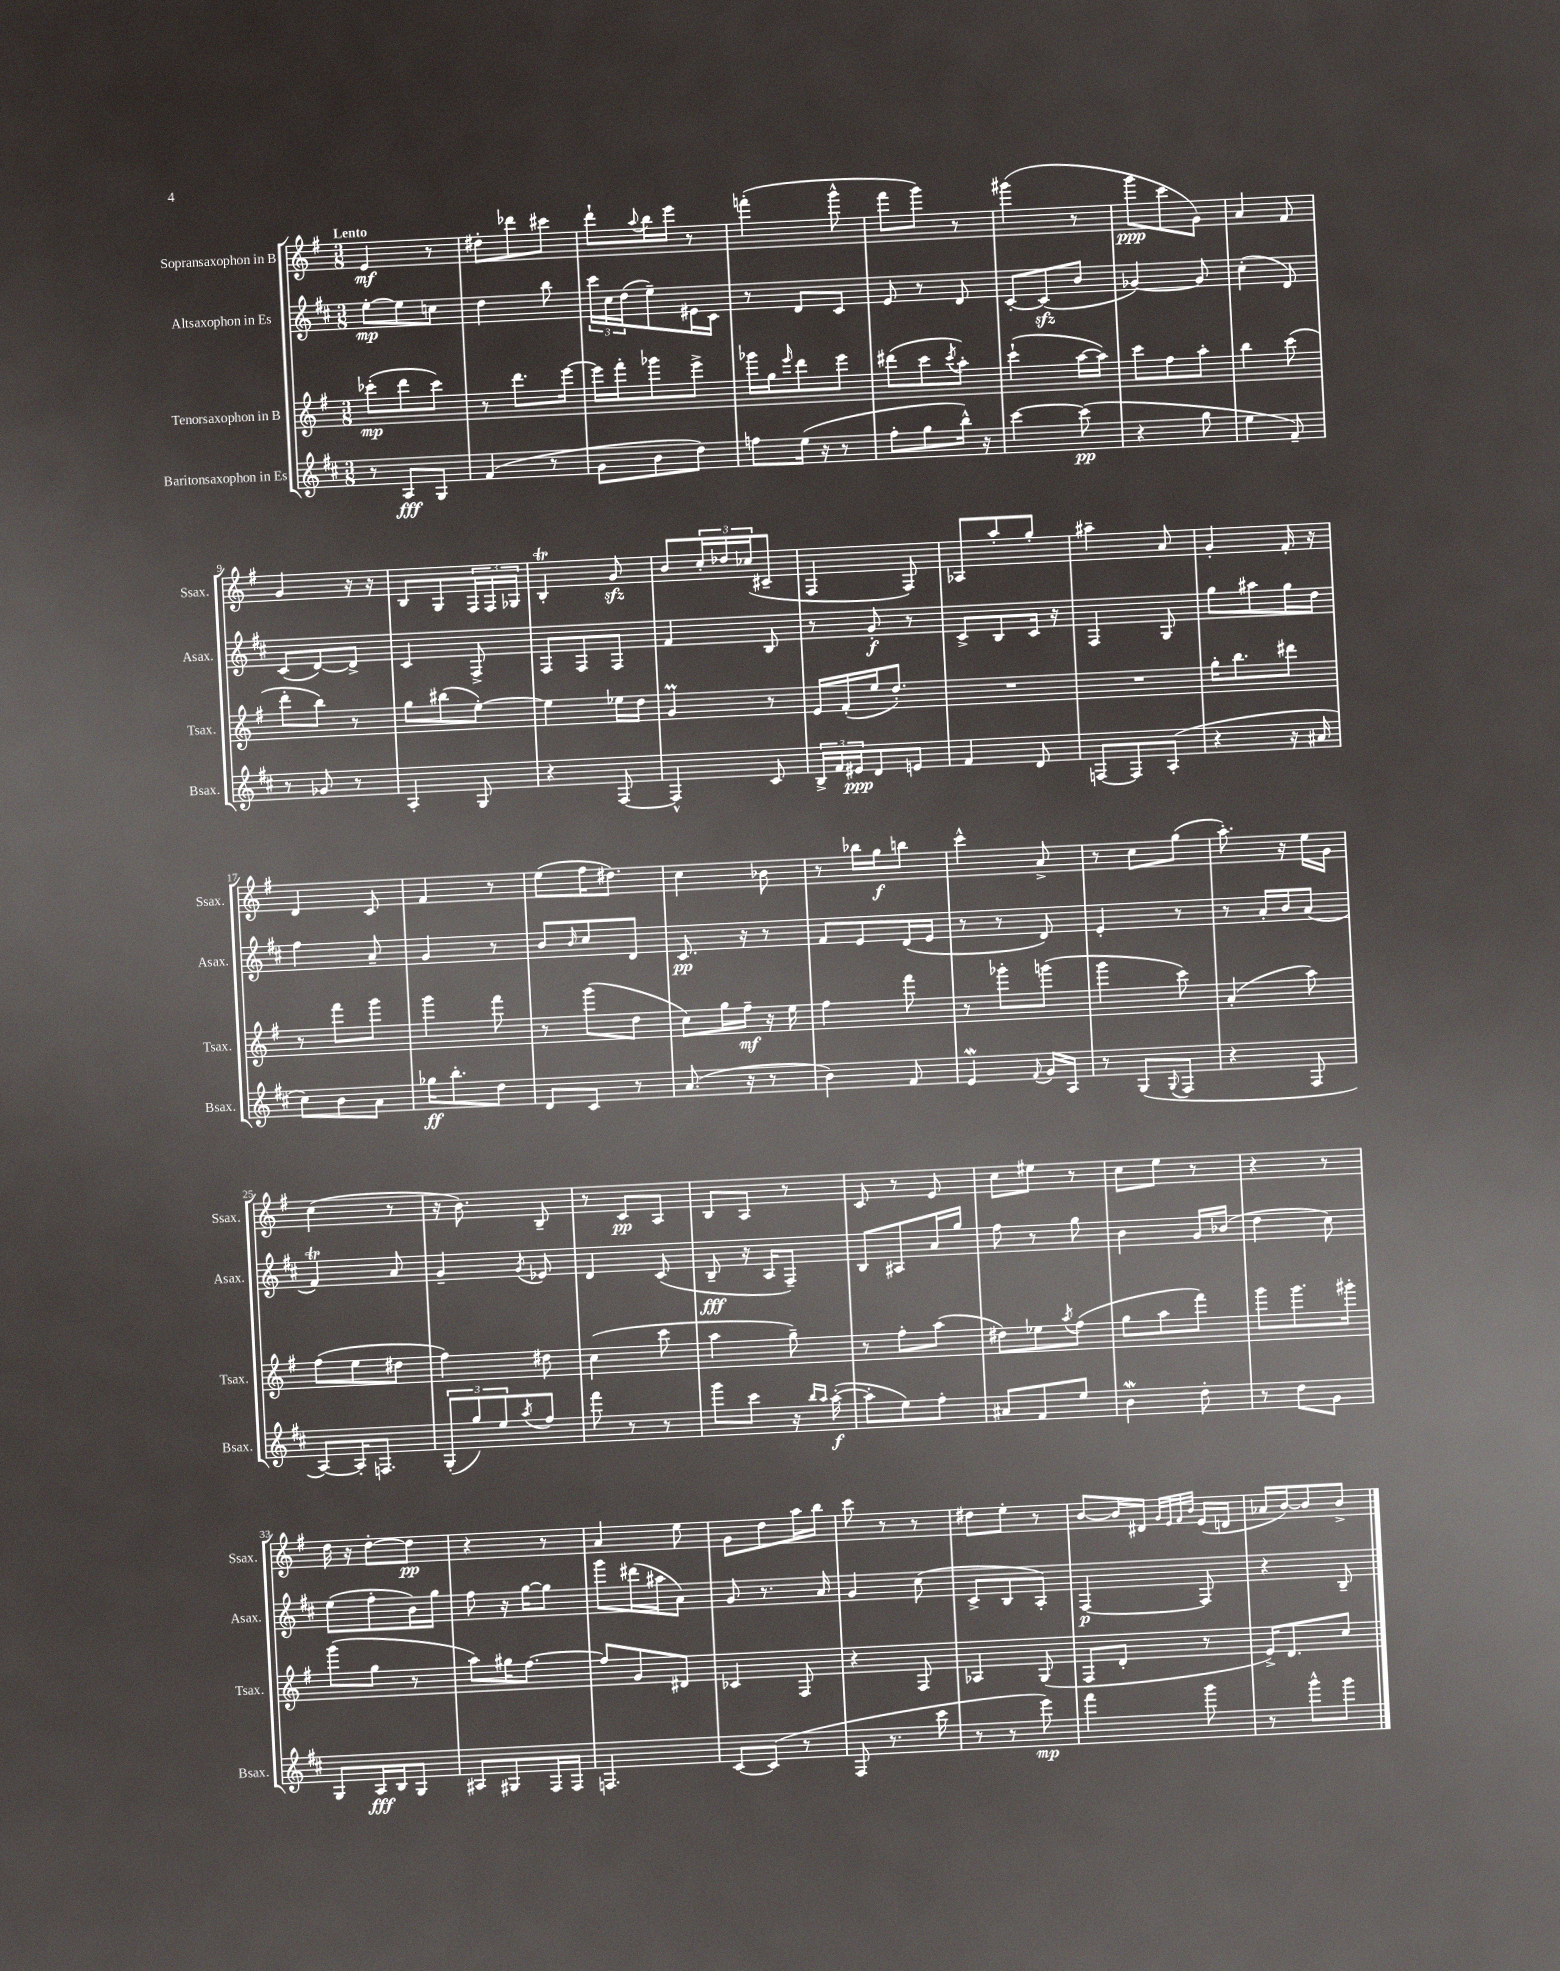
<<
\new StaffGroup <<
\new Staff = "s0" \with { instrumentName = "Sopransaxophon in B" shortInstrumentName = "Ssax." } {
    \clef treble \key g \major \numericTimeSignature \time 3/8 \tempo "Lento"
    e'4\mf r8 |
    dis''8-. des'''8 cis'''8 |
    d'''8-! \appoggiatura { a''8 } b''16 e'''16 r8 |
    f'''4-.( g'''8-^ |
    fis'''8 g'''8) r8 |
    gis'''4( r8 |
    g'''8\ppp c'''8 g'8) |
    a'4 fis'8 |
    g'4 r16 r16 |
    b8 g8 \tuplet 3/2 { fis16 fis16 ges16 } |
    b4-.\trill g'8\sfz |
    b'8 \tuplet 3/2 { c''16-. des''16 ces''16( } cis'8-- |
    fis4 fis8) |
    aes8 a''8-. g''8-. |
    ais''4-- a'8 |
    g'4-. fis'16-. r16 |
    d'4 c'8 |
    fis'4 r8 |
    e''8( fis''16 dis''8.) |
    c''4 bes'8 |
    r8 bes''16 g''16\f b''8 |
    c'''4-^ a'8-> |
    r8 c''8 g''8( |
    a''8.-.) r16 e''16 g'16 |
    c''4( r8 |
    r16 b'8.) b8-- |
    r8 c'8\pp a8 |
    b8 a8 r8 |
    c'8 r8 e'8 |
    c''8 eis''8 r8 |
    c''8 e''8 r8 |
    r4 r8 |
    d''16 r16 d''8~-. d''8\pp |
    r4 r8 |
    a'4 e''8 |
    g'8 d''8 a''16 b''16 |
    c'''8 r8 r8 |
    dis''8 e''8-. r8 |
    b'8~ b'16 dis'16 \grace { g'32 e'32 fis'32 b'32 } e'16( d'16 |
    aes'16 b'16~) b'8 b'8-> \bar "|." |
}
\new Staff = "s1" \with { instrumentName = "Altsaxophon in Es" shortInstrumentName = "Asax." } {
    \clef treble \key d \major \numericTimeSignature \time 3/8
    e''8~-.\mp e''8 c''8 |
    d''4 b''8 |
    \tuplet 3/2 { cis'''16 cis''16 d''16( } e''8--) eis'16 cis'16 |
    r8 d'8 cis'8 |
    e'8 r8 d'8 |
    cis'8~-. cis'8\sfz( b'8 |
    ges'4~) ges'8 |
    cis''4-.( d'8) |
    cis'8( d'8~) d'8-> |
    cis'4 fis8-> |
    fis8 fis8 fis8 |
    fis'4 b8 |
    r8 g'8-.\f r8 |
    cis'8-> b8 cis'16 r16 |
    fis4 g8 |
    g''8 ais''8 g''16 d''16 |
    fis''4 a'8-- |
    g'4 r8 |
    b'8 \grace { b'16 } cis''8 d'8 |
    cis'8.\pp r16 r8 |
    fis'8 e'8 d'16( e'16 |
    r8 r8 d'8) |
    e'4-. r8 |
    r8 a'16-. b'16 a'8( |
    fis'4\trill) a'8 |
    g'4-- \acciaccatura { g'8 } ees'8 |
    d'4 cis'8( |
    b8--\fff r16 a16 fis8--) |
    b8 ais8 a'16 g''16 |
    fis''8 r8 g''8 |
    b'4 g'16 bes'16( |
    d''4 cis''8) |
    e''8( fis''8-. b'16) g''16 |
    fis''8 r16 g''16~ g''8 |
    g'''8 dis'''16( ais''16 a'8) |
    g'8 r8. a'16 |
    g'4 cis''8( |
    cis'8-> b8 a8-.) |
    fis4~\p fis8 |
    r4 b8-- \bar "|." |
}
\new Staff = "s2" \with { instrumentName = "Tenorsaxophon in B" shortInstrumentName = "Tsax." } {
    \clef treble \key g \major \numericTimeSignature \time 3/8
    ces'''8-.\mp( d'''8 ces'''8) |
    r8 d'''8. e'''16~ |
    e'''16 fis'''16-. ges'''8 e'''8-> |
    ges'''16 g''16 \grace { e'''16 } d'''8 e'''8 |
    dis'''8( c'''8 \acciaccatura { c'''8 } a''8-.) |
    c'''4-!( a''16~ a''16) |
    c'''8 fis''8 a''8-. |
    b''4 c'''8( |
    d'''8-. b''8) r8 |
    g''8 bis''8( e''8~-.) |
    e''4 ees''16 d''16 |
    g'4\prall r8 |
    e'16 fis'16-.( e''16 d''8.-.) |
    R4. |
    R4. |
    g''16-. b''8. dis'''8 |
    r8 fis'''8 g'''8 |
    g'''4 fis'''8 |
    r8 g'''8( d''8 |
    c''8) g''16 fis''16--\mf r16 e''16 |
    fis''4 fis'''8 |
    r8 ges'''8-. g'''8( |
    g'''4 c'''8) |
    a'4-.( a''8) |
    fis''8( e''8 dis''8 |
    fis''4) dis''8 |
    c''4( c'''8 |
    a''4 g''8--) |
    r8 fis''8-. a''8( |
    dis''8) ees''8 \acciaccatura { a''8 } fis''8( |
    g''8 a''8 fis'''8) |
    g'''8 g'''8. gis'''16-. |
    g'''8( g''8 r8 |
    a''8) gis''16 fis''8.~ |
    fis''8 g'8 dis'8 |
    ces'4 fis8 |
    r4 fis8 |
    aes4 g8( |
    fis8 d'8-. r8 |
    e'16->) d'8. c''8 \bar "|." |
}
\new Staff = "s3" \with { instrumentName = "Baritonsaxophon in Es" shortInstrumentName = "Bsax." } {
    \clef treble \key d \major \numericTimeSignature \time 3/8
    r8 a8\fff g8 |
    fis'4( r8 |
    g'8 b'8 d''8) |
    f''8 e''16( r16 r8 |
    fis''8-. g''8 b''16-^) r16 |
    cis'''4~ cis'''8\pp( |
    r4 g''8 |
    e''4 fis'8--) |
    r8 ges'8 r8 |
    a4-. g8 |
    r4 fis8~ |
    fis4-^ cis'8 |
    \tuplet 3/2 { b16-> fis'16 eis'16\ppp } d'8 e'8 |
    fis'4 d'8 |
    f8~ f8 a8-.( |
    r4 r16 ais'16 |
    cis''8) b'8 a'8 |
    ges''16\ff b''8.-. d''8 |
    d'8 cis'8 r8 |
    a'8.( r16 r8 |
    b'4) fis'8 |
    e'4\mordent \appoggiatura { fis'8 } g'16 a16 |
    r8 g8( \appoggiatura { g8 } fis8 |
    r4 fis8 |
    a8~) a16-. f8. |
    \tuplet 3/2 { g8-.( g''8) e''8 } \acciaccatura { a''8 } fis''8 |
    fis'''8 r8 r8 |
    g'''8 cis'''8 r16 \grace { b''16 a''16 } a''16~-.\f( |
    a''8-. e''8) fis''8-. |
    ais'8 fis'8 e''8 |
    b'4\mordent d''8-. |
    r8 d''8 g'8 |
    g8 a16\fff b16 g8 |
    ais8 gis8 fis16 fis16 |
    f4. |
    cis'8~ cis'8( r8 |
    fis8 r8. cis'''16 |
    r8 r8 e'''8\mp) |
    fis'''4 g'''8 |
    r8 g'''8-^ g'''8 \bar "|." |
}
>>
>>
